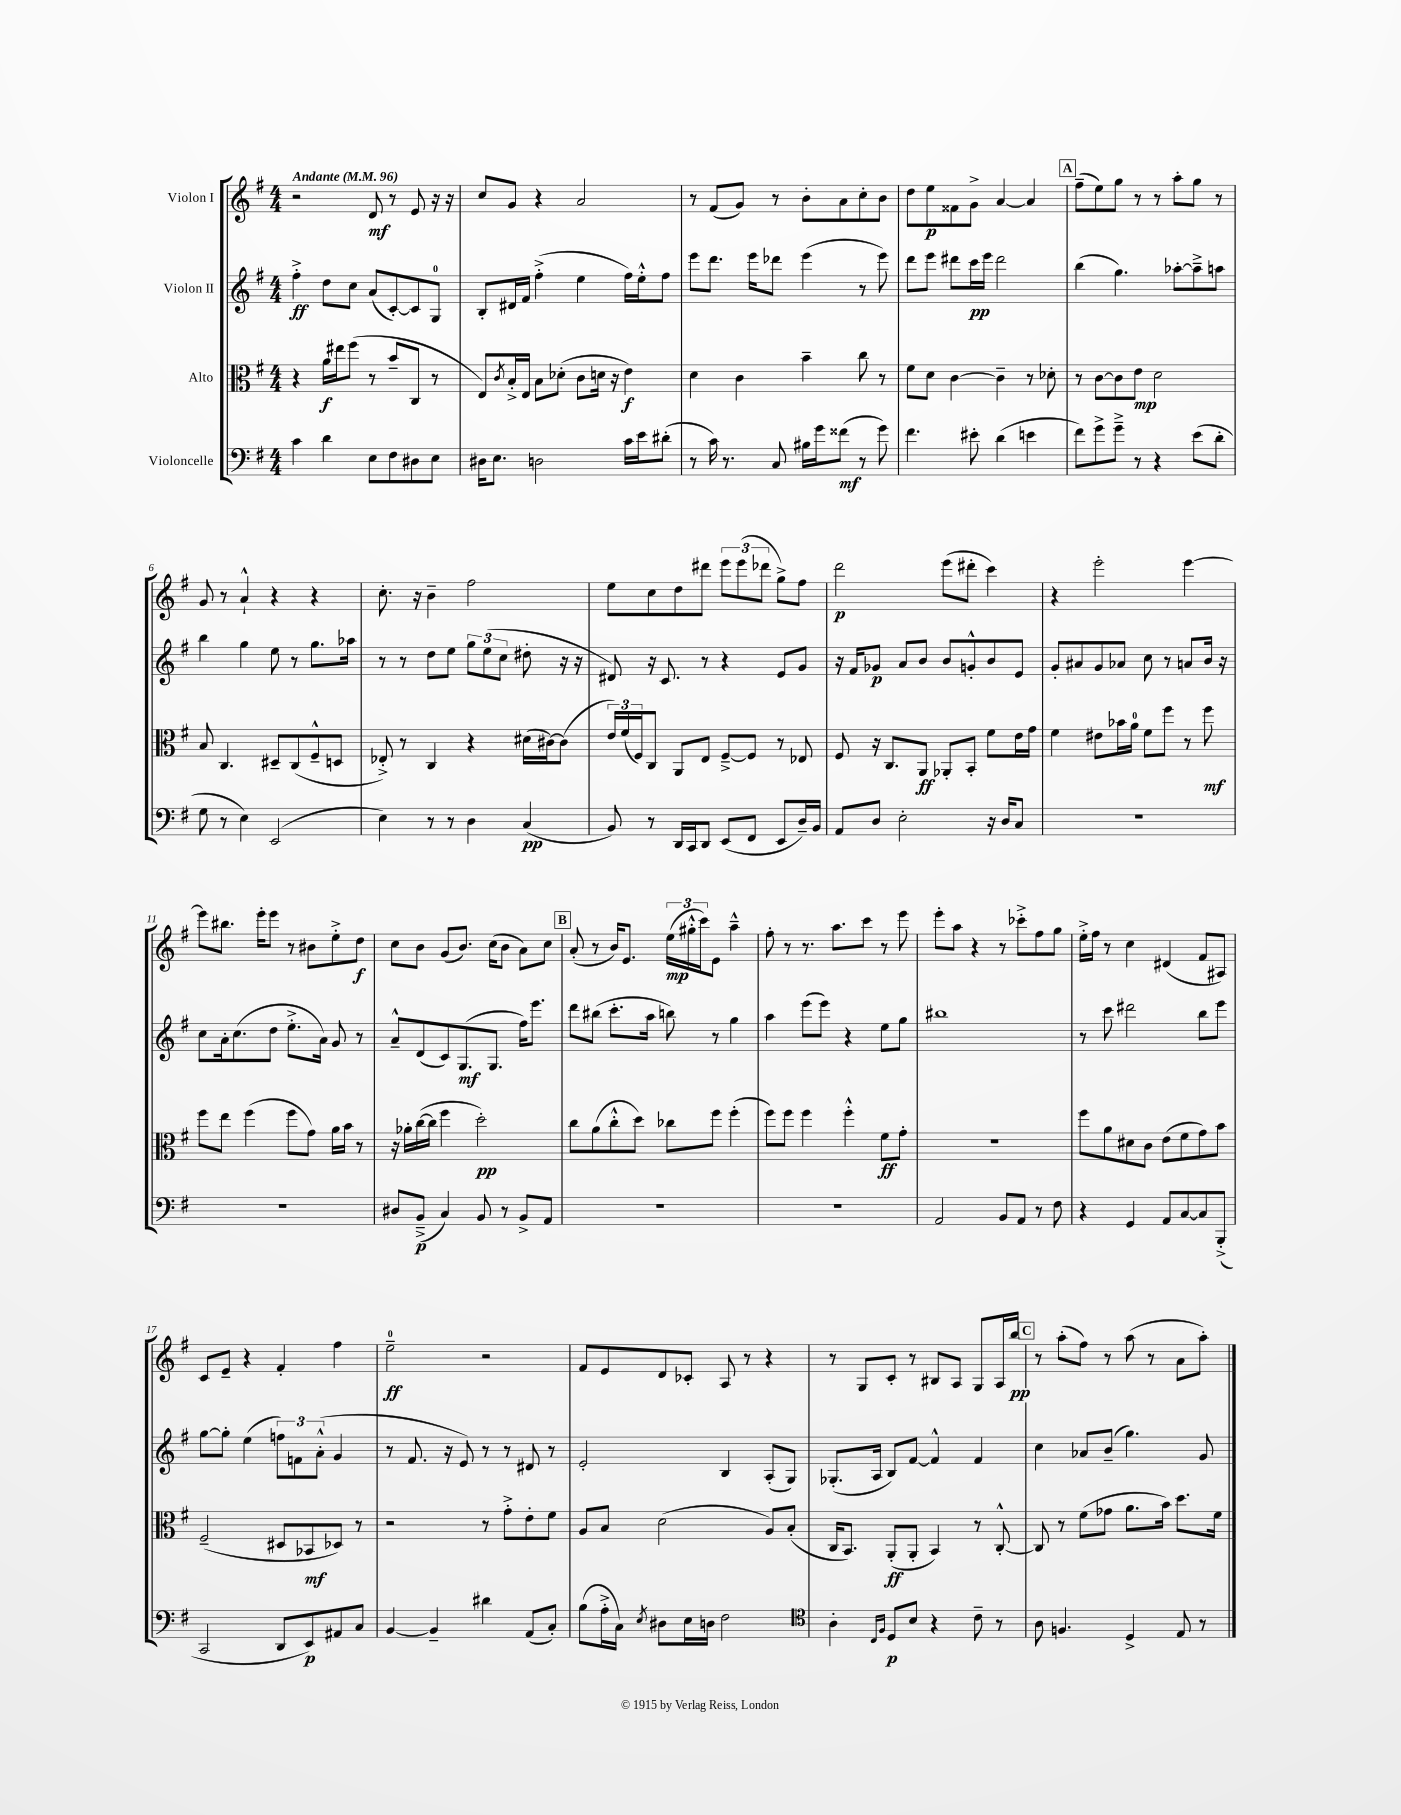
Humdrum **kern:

**kern	**dynam	**kern	**dynam	**kern	**dynam	**kern	**dynam
*part4	*part4	*part3	*part3	*part2	*part2	*part1	*part1
*staff4	*staff4	*staff3	*staff3	*staff2	*staff2	*staff1	*staff1
*I"Violoncelle	*	*I"Alto	*	*I"Violon II	*	*I"Violon I	*
*clefF4	*	*clefC3	*	*clefG2	*	*clefG2	*
*k[f#]	*	*k[f#]	*	*k[f#]	*	*k[f#]	*
*M4/4	*	*M4/4	*	*M4/4	*	*M4/4	*
*MM96	*	*MM96	*	*MM96	*	*MM96	*
=1	=1	=1	=1	=1	=1	=1	=1
!	!	!	!	!	!	!LO:TX:a:B:t=Andante	!
4c\	.	4r	.	4ff#'^\	ff	2r	.
4d\	.	16a\LL	f	8dd\L	.	.	.
.	.	16ee#X\J	.	.	.	.	.
.	.	(8ff#\J	.	8cc\J	.	.	.
8E\L	.	8r	.	(8a/L	.	8d/	mf
8F#\	.	8b~/L	.	[8c'/)	.	8r	.
8D#X\	.	8C/J	.	8c/]	.	8e/	.
8E\J	.	8r	.	8G/J	.	16r	.
.	.	.	.	.	.	16r	.
=2	=2	=2	=2	=2	=2	=2	=2
16D#X\KL	.	8E/L)	.	8B'/L	.	8cc/L	.
8.E\J	.	.	.	.	.	.	.
.	.	8qc/	.	.	.	.	.
.	.	16B'^/L	.	16d#X/L	.	8g/J	.
.	.	16E/JJ	.	16f#/JJ	.	.	.
2Dn\	.	8B\L	.	(4ff#'^\	.	4r	.
.	.	(8d-X'\J	.	.	.	.	.
.	.	8c\L	.	4ee\	.	2a/	.
.	.	16dn\Jk	.	.	.	.	.
.	.	16r	.	.	.	.	.
16c\LL	.	4e\)	f	16ff#\LL)	.	.	.
16e\J	.	.	.	16ee'^^\J	.	.	.
(8d#X'\J	.	.	.	8ff#\J	.	.	.
=3	=3	=3	=3	=3	=3	=3	=3
8r	.	4d\	.	8eee\L	.	8r	.
16c\)	.	.	.	8.ddd\J	.	(8f#/L	.
8.r	.	.	.	.	.	.	.
.	.	4c\	.	.	.	8g/J)	.
.	.	.	.	16eee\KL	.	.	.
8C/	.	.	.	8ddd-X\J	.	8r	.
16B#X\LL	.	4b~\	.	(4eee\	.	8b'\L	.
16g\J	.	.	.	.	.	.	.
(8f##X\J	mf	.	.	.	.	8a\	.
8r	.	8cc\	.	8r	.	8cc'\	.
8g\)	.	8r	.	8eee\)	.	8b\J	.
=4	=4	=4	=4	=4	=4	=4	=4
4.f#\	.	8f#\L	.	8ddd\L	.	8dd\L	.
.	.	8d\J	.	8eee\J	.	8ee\	p
.	.	[4c\	.	8ddd#X\L	.	8f##X\	.
8e#X'\	.	.	.	16ccc\L	pp	8g^\J	.
.	.	.	.	16eee\JJ	.	.	.
(4d\	.	4c~\]	.	2ddd#\	.	[4a/	.
4en\	.	8r	.	.	.	4a/]	.
.	.	8d-X'\	.	.	.	.	.
!!LO:REH:place=s1:t=A
=5	=5	=5	=5	=5	=5	=5	=5
8f#\L)	.	8r	.	(4bb\	.	(8ff#~\L	.
8g^\	.	[8c\L	.	.	.	8ee\)	.
8g~^\J	.	8c\]	.	4.gg\)	.	8gg\J	.
8r	.	8e\J	mp	.	.	8r	.
4r	.	2d\	.	.	.	8r	.
.	.	.	.	[8aa-X'\L	.	8aa'\L	.
(8e\L	.	.	.	8aa-~^\]	.	8gg\J	.
8d'\J	.	.	.	8aan\J	.	8r	.
!!LO:LB:g=z
=6	=6	=6	=6	=6	=6	=6	=6
8G\	.	8B/	.	4bb\	.	8g/	.
8r	.	4.C/	.	.	.	8r	.
4E\)	.	.	.	4gg\	.	4a`^^/	.
(2EE/	.	8D#X~/L	.	8ee\	.	4r	.
.	.	(8C/	.	8r	.	.	.
.	.	8F#~^^/	.	8.gg\L	.	4r	.
.	.	8Dn/J	.	.	.	.	.
.	.	.	.	16aa-X\Jk	.	.	.
=7	=7	=7	=7	=7	=7	=7	=7
4E\)	.	8E-X'^/)	.	8r	.	8.cc'\	.
.	.	8r	.	8r	.	.	.
.	.	.	.	.	.	16r	.
8r	.	4C/	.	8dd\L	.	4b~\	.
8r	.	.	.	8ee\J	.	.	.
4D\	.	4r	.	12gg\L	.	2ff#\	.
.	.	.	.	(12ee\	.	.	.
.	.	.	.	12cc\J	.	.	.
(4C/	pp	(16d#X\LL	.	8dd#X'\	.	.	.
.	.	[16c#X\J)	.	.	.	.	.
.	.	(8c#\J]	.	16r	.	.	.
.	.	.	.	16r	.	.	.
=8	=8	=8	=8	=8	=8	=8	=8
8BB/)	.	24e/LL)	.	8d#X/)	.	8ee\L	.
.	.	(24f#/	.	.	.	.	.
.	.	24F#/J)	.	.	.	.	.
8r	.	8C/J	.	16r	.	8cc\	.
.	.	.	.	8.c/	.	.	.
16DD/LL	.	8AA/L	.	.	.	8dd\	.
16CC/J	.	.	.	.	.	.	.
8DD/J	.	8E/J	.	8r	.	8ddd#X\J	.
(8EE/L	.	[8F#~^/L	.	4r	.	12eee\L	.
.	.	.	.	.	.	(12eee\	.
8FF#/J	.	8F#/J]	.	.	.	.	.
.	.	.	.	.	.	12ddd-X\J	.
8EE/L	.	8r	.	8e/L	.	8gg^\L)	.
16D~/L)	.	8E-X/	.	8g/J	.	8ff#\J	.
16BB/JJ	.	.	.	.	.	.	.
=9	=9	=9	=9	=9	=9	=9	=9
8AA/L	.	8F#/	.	16r	.	2ddd\	p
.	.	.	.	16f#/KL	.	.	.
8D/J	.	16r	.	8g-X/J	p	.	.
.	.	8.C/L	.	.	.	.	.
2E'\	.	.	.	8a/L	.	.	.
.	.	8AA/J	ff	8b/J	.	.	.
.	.	8AA-X'/L	.	8b/L	.	(8eee\L	.
.	.	8BB'/J	.	8gn'^^/	.	8ddd#X'\J	.
16r	.	8f#\L	.	8b/	.	4ccc\)	.
16D/KL	.	.	.	.	.	.	.
8C/J	.	16e\L	.	8e/J	.	.	.
.	.	16g\JJ	.	.	.	.	.
=10	=10	=10	=10	=10	=10	=10	=10
1r	.	4f#\	.	8g'/L	.	4r	.
.	.	.	.	8a#X/	.	.	.
.	.	8e#X\L	.	8g/	.	2eee'\	.
.	.	16b-X\L	.	8a-X/J	.	.	.
.	.	16a\JJ	.	.	.	.	.
.	.	8f#\L	.	8cc\	.	.	.
.	.	8ff#\J	.	8r	.	.	.
.	.	8r	.	8an/L	.	[4eee\	.
.	.	8ff#\	mf	16b/Jk	.	.	.
.	.	.	.	16r	.	.	.
!!LO:LB:g=z
=11	=11	=11	=11	=11	=11	=11	=11
1r	.	8ff#\L	.	8cc\L	.	8eee\L]	.
.	.	8ee\J	.	16a'\k	.	8.bb#X\J	.
.	.	.	.	(8.cc\	.	.	.
.	.	(4ff#\	.	.	.	.	.
.	.	.	.	.	.	16eee'\KL	.
.	.	.	.	8dd\J	.	8eee\J	.
.	.	8ff#\L	.	8.ee'^\L	.	8r	.
.	.	8g\J)	.	.	.	8b#X\L	.
.	.	.	.	16a\Jk)	.	.	.
.	.	16a\LL	.	8g/	.	8ee'^\	.
.	.	16b\JJ	.	.	.	.	.
.	.	8r	.	8r	.	8dd\J	f
=12	=12	=12	=12	=12	=12	=12	=12
8D#X/L	.	16r	.	8a~^^/L	.	8cc\L	.
.	.	16a-X'\LL	.	.	.	.	.
(8BB~^/J	p	([16cc\	.	(8d/	.	8b\J	.
.	.	16cc\JJ]	.	.	.	.	.
4C/)	.	4ff#\	.	8c/)	.	(8g/L	.
.	.	.	.	(8.G/	mf	8.b/J)	.
8BB/	.	2dd'\)	pp	.	.	.	.
.	.	.	.	8.G/J	.	(16cc\KL	.
8r	.	.	.	.	.	8b\J	.
8BB^/L	.	.	.	16ff#\KL)	.	8a\L)	.
.	.	.	.	8.eee\J	.	.	.
8AA/J	.	.	.	.	.	8cc\J	.
!!LO:REH:place=s1:t=B
=13	=13	=13	=13	=13	=13	=13	=13
1r	.	8cc\L	.	8ddd\L	.	(8a'/	.
.	.	(8a\	.	(8bb#X\J	.	8r	.
.	.	8cc'^^\	.	8.ccc'\L	.	16b/KL)	.
.	.	.	.	.	.	8.e/J	.
.	.	8dd\J)	.	.	.	.	.
.	.	.	.	16aa\Jk	.	.	.
.	.	8cc-X\L	.	8bbn\)	.	(24ee\LL	mp
.	.	.	.	.	.	24gg#X'^^\	.
.	.	.	.	.	.	24ccc\J)	.
.	.	8ff#\J	.	8r	.	8e\J	.
.	.	(4ff#'\	.	4gg\	.	4aa~^^\	.
=14	=14	=14	=14	=14	=14	=14	=14
1r	.	8ff#\L)	.	4aa\	.	8ff#'\	.
.	.	8ff#\J	.	.	.	8r	.
.	.	4ff#\	.	(8eee\L	.	8.r	.
.	.	.	.	8eee\J)	.	.	.
.	.	.	.	.	.	8.aa\L	.
.	.	4ff#'^^\	.	4r	.	.	.
.	.	.	.	.	.	8ccc\J	.
.	.	8f#\L	ff	8ee\L	.	8r	.
.	.	8g'\J	.	8gg\J	.	8eee\	.
=15	=15	=15	=15	=15	=15	=15	=15
2AA/	.	1r	.	1bb#X	.	8eee'\L	.
.	.	.	.	.	.	8aa\J	.
.	.	.	.	.	.	4r	.
8BB/L	.	.	.	.	.	8r	.
8AA/J	.	.	.	.	.	8ccc-X'^\L	.
8r	.	.	.	.	.	8ff#\	.
8F#\	.	.	.	.	.	8gg\J	.
=16	=16	=16	=16	=16	=16	=16	=16
4r	.	8ff#\L	.	8r	.	16ee'^\LL	.
.	.	.	.	.	.	16ff#\JJ	.
.	.	8a\	.	8ccc\	.	8r	.
4GG/	.	8d#X\	.	2ddd#X\	.	4cc\	.
.	.	8c\J	.	.	.	.	.
8AA/L	.	(8e\L	.	.	.	(4d#X/	.
[8C/	.	8f#\	.	.	.	.	.
8C/]	.	8g\)	.	8bb\L	.	8f#/L	.
(8BBB'^/J	.	8b\J	.	8eee\J	.	8A#X/J)	.
!!LO:LB:g=z
=17	=17	=17	=17	=17	=17	=17	=17
2CC/	.	(2F#~/	.	[8gg\L	.	8c/L	.
.	.	.	.	8gg'\J]	.	8e~/J	.
.	.	.	.	(4ee\	.	4r	.
8DD/L	.	8D#X/L	.	12ffn\L)	.	4f#'/	.
.	.	.	.	12fn\	.	.	.
8EE/)	p	8BB-X/	mf	.	.	.	.
.	.	.	.	(12a'^^\J	.	.	.
8AA#X/	.	8D-X/J)	.	4g/	.	4ff#\	.
8C/J	.	8r	.	.	.	.	.
=18	=18	=18	=18	=18	=18	=18	=18
[4BB/	.	2r	.	8r	.	2ee~\	ff
.	.	.	.	8.f#/	.	.	.
4BB~/]	.	.	.	.	.	.	.
.	.	.	.	16r	.	.	.
.	.	.	.	8e/)	.	.	.
4d#X\	.	8r	.	8r	.	2r	.
.	.	8g'^\L	.	8r	.	.	.
(8AA/L	.	8e'\	.	8d#X/	.	.	.
8C'/J)	.	8f#\J	.	8r	.	.	.
=19	=19	=19	=19	=19	=19	=19	=19
(8B\L	.	8A/L	.	2e'/	.	8f#/L	.
16A'^\L	.	8B/J	.	.	.	8e/	.
16C\JJ)	.	.	.	.	.	.	.
8qE/	.	.	.	.	.	.	.
8D#X\L	.	(2d\	.	.	.	8d/	.
16E\L	.	.	.	.	.	8c-X'/J	.
16Dn\JJ	.	.	.	.	.	.	.
2F#\	.	.	.	4B/	.	8A/	.
.	.	.	.	.	.	8r	.
.	.	8A/L)	.	(8A'/L	.	4r	.
.	.	(8B'/J	.	8G/J)	.	.	.
=20	=20	=20	=20	=20	=20	=20	=20
*clefC4	*	*	*	*	*	*	*
4A'\	.	16C/KL	.	(8.G-X'/L	.	8r	.
.	.	8.BB/J)	.	.	.	.	.
.	.	.	.	.	.	8G/L	.
.	.	.	.	16A/Jk	.	.	.
16qqC/LL	.	.	.	.	.	.	.
16qqF#/JJ	.	.	.	.	.	.	.
8D/L	p	(8AA'/L	ff	8B/L)	.	8c'/J	.
8B/J	.	8AA'/J	.	[8f#/J	.	8r	.
4r	.	4BB/)	.	4f#^^/]	.	8B#X/L	.
.	.	.	.	.	.	8A/J	.
8c~\	.	8r	.	4f#/	.	8G/L	.
8r	.	[8C'^^/	.	.	.	16A/L	.
.	.	.	.	.	.	16bb/JJ	pp
!!LO:REH:place=s1:t=C
=21	=21	=21	=21	=21	=21	=21	=21
8A\	.	8C/]	.	4cc\	.	8r	.
4.Fn/	.	8r	.	.	.	(8aa'\L	.
.	.	(8f#\L	.	8a-X/L	.	8ff#\J)	.
.	.	8g-X\J	.	(8b~/J	.	8r	.
4D^/	.	8.a\L	.	4.gg\)	.	(8aa\	.
.	.	.	.	.	.	8r	.
.	.	16b\Jk)	.	.	.	.	.
8E/	.	8.dd\L	.	.	.	8a\L	.
8r	.	.	.	8g/	.	8aa'\J)	.
.	.	16f#\Jk	.	.	.	.	.
==	==	==	==	==	==	==	==
*-	*-	*-	*-	*-	*-	*-	*-
